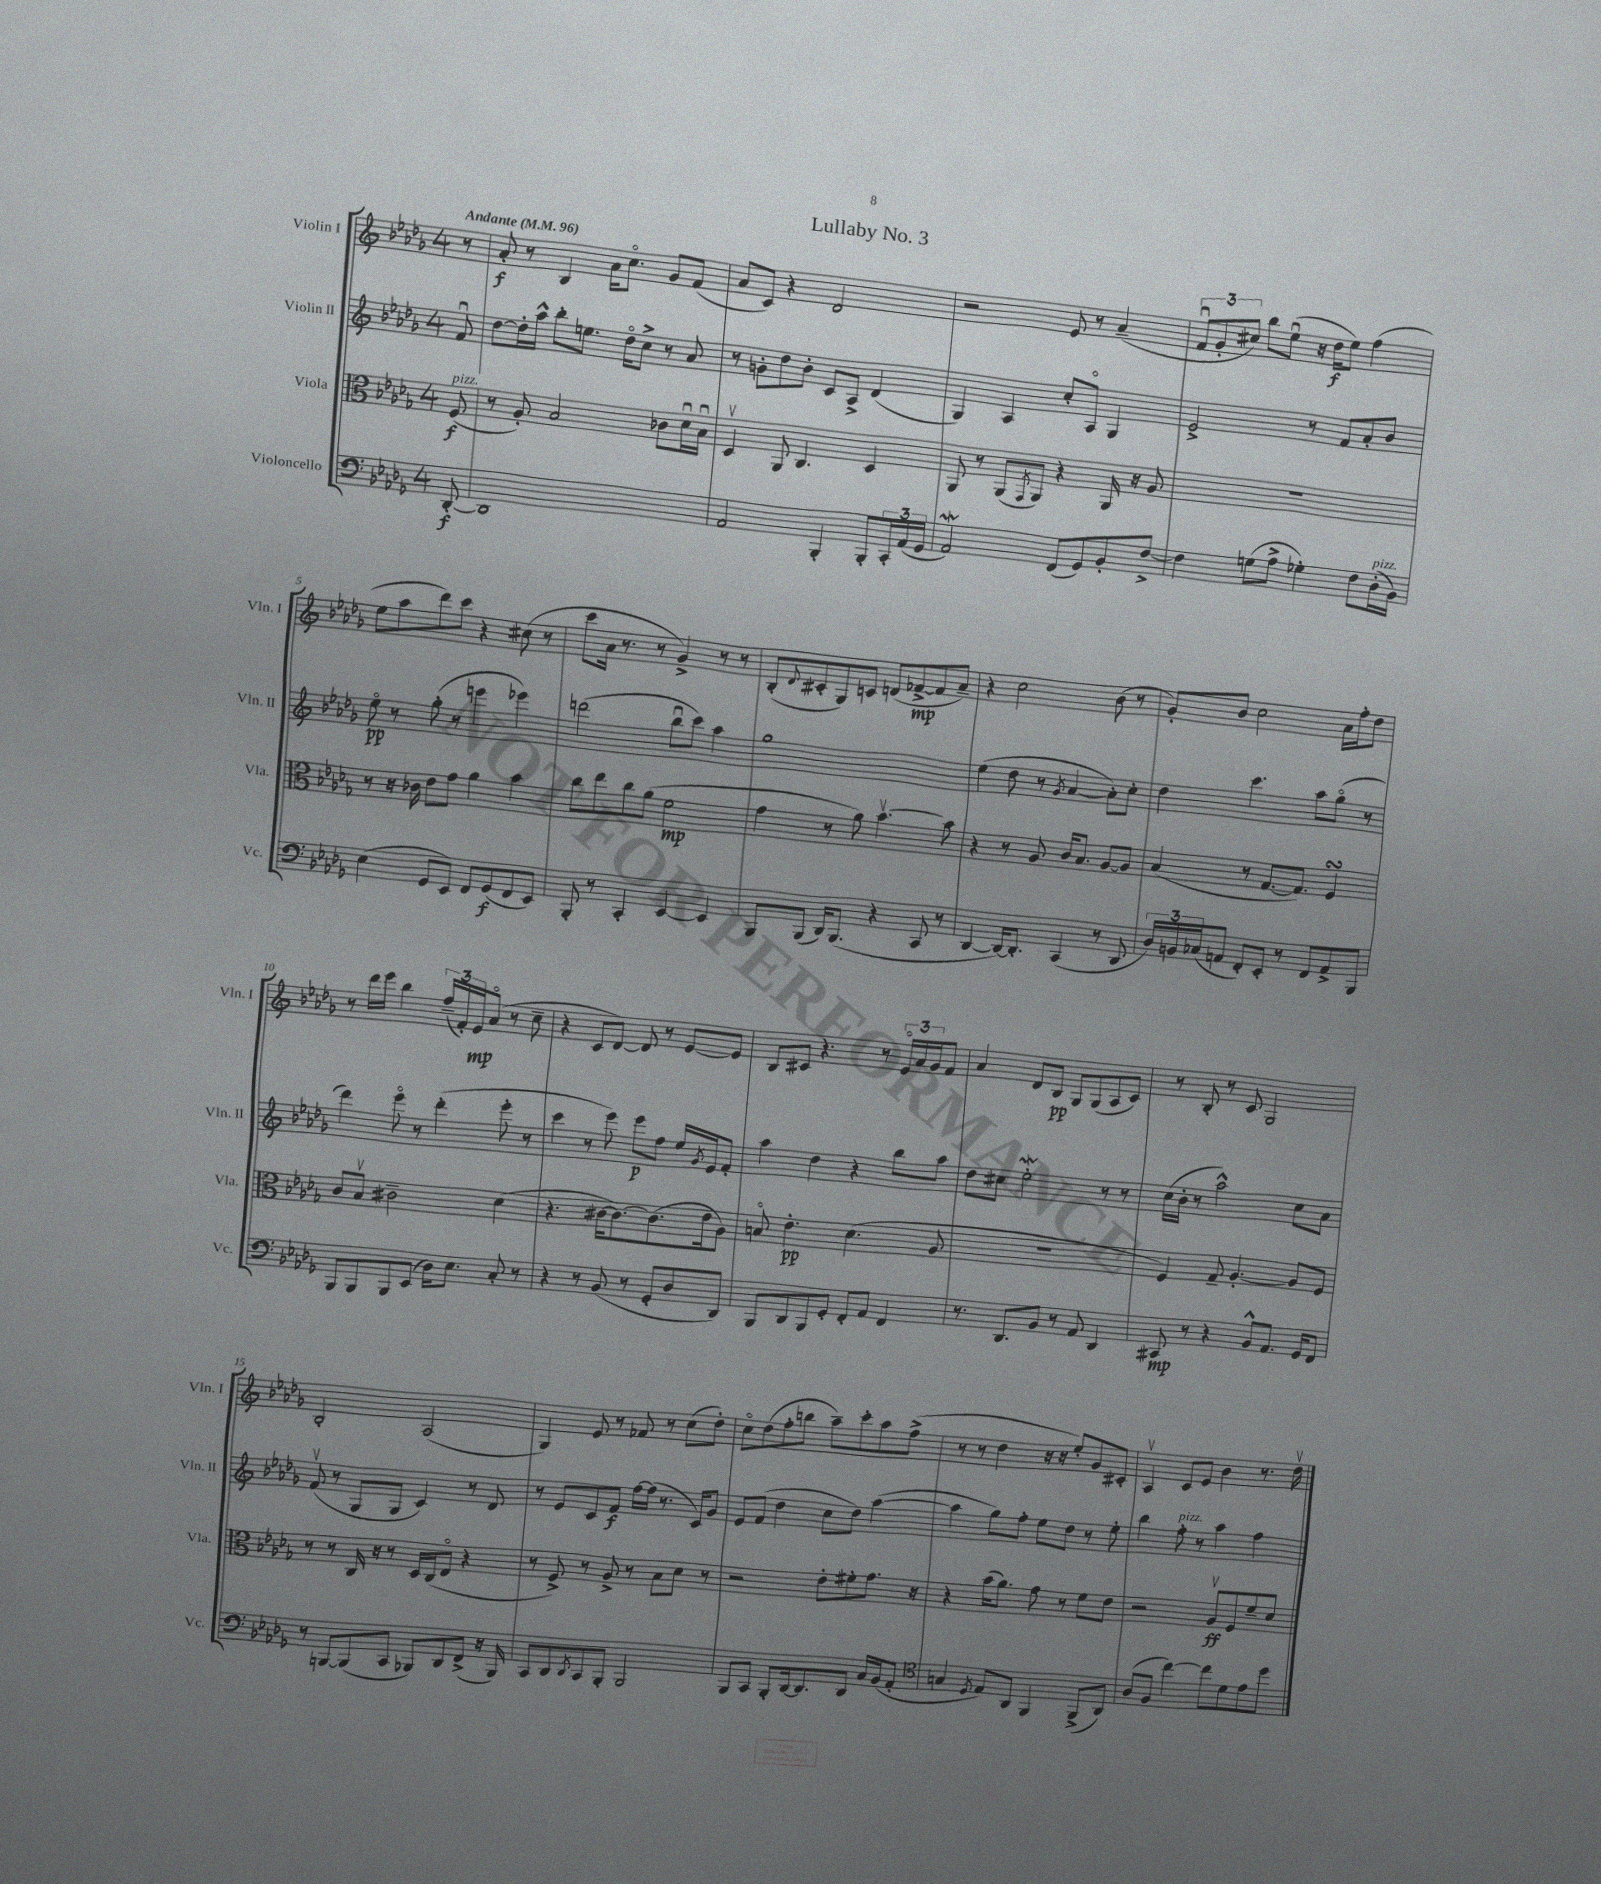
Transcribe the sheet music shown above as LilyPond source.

\header { title = "Lullaby No. 3" }
<<
\new StaffGroup <<
\new Staff = "s0" \with { instrumentName = "Violin I" shortInstrumentName = "Vln. I" } {
    \clef treble \key des \major \once \override Staff.TimeSignature.style = #'single-digit \time 4/4 \partial 8 \tempo "Andante" 4 = 96
    r8 |
    aes'8-.\f r8 bes4 aes'16 c''8.\flageolet ges'8 f'8( |
    aes'8 c'8) r4 des'2 |
    r2 ees'8 r8 aes'4--( |
    \tuplet 3/2 { f'8\downbow ges'8-. cis''8) } bes''8 ees''8\downbow( r16 des''16\f ees''8) f''4( |
    ees''8 aes''8 des'''8) c'''8 r4 cis''8( r8 |
    c'''8 aes'16 r8. r8 ges'4->) r8 r8 |
    bes8-.( \appoggiatura { des'8 } cis'8-. ges8) c'8 d'8( fes'8~->\mp fes'8 aes'8--) |
    r4 c''2 bes'8( r8 |
    ges'8-.) bes'8 c''2 aes'16 f''16-. des''8 |
    r8 des'''16 ees'''16 bes''4 \tuplet 3/2 { f''16--( f'16-.) ees'16\mp } aes'8\flageolet( r8 c''8-- |
    r4 c'8 des'8~) des'8 r8 ees'8~ ees'8 |
    bes8 cis'8 r4. r8 \tuplet 3/2 { ees'16\flageolet aes'16 ges'16 } f'8 |
    aes'4 des'8 bes8\pp ges8 ges8( aes8 c'8) |
    r8 bes8-. r8 c'8 ges2 |
    bes2-. aes2( |
    ges4) ees'8 r8 fes'8 r8 c''8( des''8-.) |
    c''8\flageolet des''8( f''8-. b''8 aes''8--) c'''8-. aes''8 f''8->( |
    r8 r8 des''4 r16 r16 ees''8-.) ges'8 cis'8-. |
    aes4\upbow c'8 ees'8 bes'4 r8. des''16\upbow \bar "|." |
}
\new Staff = "s1" \with { instrumentName = "Violin II" shortInstrumentName = "Vln. II" } {
    \clef treble \key des \major \once \override Staff.TimeSignature.style = #'single-digit \time 4/4 \partial 8
    f'8\downbow |
    des''8~ des''16-. aes''16-^ bes''8-. e''8. des''16\flageolet c''8-> r8 aes'8 |
    r8 g'8-. des''8 bes'8-. c'8 aes8-> des'4( |
    ges4) aes4 c''8-. aes8\flageolet ges4 |
    ees'2-> r8 f'8 aes'8-. bes'8 |
    ees''8\flageolet\pp r8 ges''8-.( r8 e'''4 ees'''4) |
    d'''2( bes''8\downbow c'''8) aes''4 |
    ges''1 |
    ees''4( des''8 r8 \acciaccatura { ges'8 } aes'4~ aes'8-.) c''8-. |
    des''4 c'''4. aes''8 ges''8\flageolet( r8 |
    des'''4) ees'''8\flageolet r8 des'''4-.( ees'''8-. r8 |
    c'''4 r8 ees'''8) ees'''8\p f''8 ees''16 \acciaccatura { ges'8 } ees'16 f'8-. |
    aes''4 des''4 r4 bes''8 aes''8 |
    des''8 cis''8 ees''2-.\mordent r8 r8 |
    c''16( bes'16-. r8 aes''2-^) c''8 aes'8 |
    f'8\upbow( r8 ges8 ges8 c'4) r8 des'8 |
    r8 ees'8 c'8 f'8\f f''16~ f''16( r8. c'16) ges'8 |
    ees'8 f'8( des''4 c''8 des''8) aes''4~( |
    aes''4 ges''8) f''8-. ees''8 des''8 r8 ees''8-. |
    bes''4 f''8-.^\markup { \italic "pizz." } r8 aes''4 f''4 \bar "|." |
}
\new Staff = "s2" \with { instrumentName = "Viola" shortInstrumentName = "Vla." } {
    \clef alto \key des \major \once \override Staff.TimeSignature.style = #'single-digit \time 4/4 \partial 8
    f8\f^\markup { \italic "pizz." }( |
    r8 aes8-.) bes2 ces'8 des'16\downbow bes16\downbow |
    des4\upbow aes,8 c4. des4 |
    aes,8 r8 aes,8( \acciaccatura { ges,8 } aes,8) r4 aes,16 r16 aes8 |
    r1 |
    r8 r16 ces'16 ees'8 ges'8 aes'4 bes'4 |
    c''8 ees''8 c''8 aes'8( f'2\mp |
    ges'4 r8 aes'8) bes'4.~\upbow bes'8 |
    r4 r8 aes8 c'16 bes8. aes8~ aes8 |
    bes4( r8 ges8.~ ges8.) f4\turn |
    c'8 bes8\upbow cis'2-- des'4( |
    r4. cis'16~ cis'8.~) cis'8.( ees'16 aes8) |
    b8\flageolet ees'4.-.\pp des'4.( aes8 |
    R1 |
    f4) ges8-- aes4.~-. aes8 f8 |
    r8 r8 c16 r16 r8 des16 c16( ees8\flageolet r4 |
    r8 f8->) r8 aes8-> r8 bes8 des'8 r8 |
    r2 ees'8-. fis'8-. ges'8. r16 |
    r4 bes'16( aes'8.) ges'8 r8 f'8 ees'8 |
    r2 aes8\upbow\ff f8 f'8-- des'8 \bar "|." |
}
\new Staff = "s3" \with { instrumentName = "Violoncello" shortInstrumentName = "Vc." } {
    \clef bass \key des \major \once \override Staff.TimeSignature.style = #'single-digit \time 4/4 \partial 8
    des,8~-.\f |
    des,1 |
    aes,2 bes,,4-. bes,,8-. \tuplet 3/2 { c,16-. aes,16( ges,16 } |
    aes,2\mordent) f,8( ges,8) bes,8-. f8~-> |
    f4 g8( aes8-> ges4-.) f8 des16-.^\markup { \italic "pizz." }( bes,16) |
    ees4( ges,8 ees,8) f,8 ges,8\f( f,8 ees,8) |
    bes,,8-. r8 c,4-. ees,4~ ees,4 |
    bes,,8 bes,,8( des,16) bes,,8.( r4 c,8 r8 |
    des,4~ des,16~) des,8.-. c,4( r8 des,8 |
    \tuplet 3/2 { des16) b,16 ces16( } a,8 f,8-.) ees,8-. r8 f,8 a,8-> bes,,8 |
    bes,,8 bes,,8 bes,,8 ees,8( des16) ees8. c8-. r8 |
    r4 r8 bes,8( r8 ges,8-. des8 des,8) |
    bes,,8 des,8 bes,,8 ges,8-. f,8-. aes,8 f,4 |
    r8. des,8. bes,8 r8 aes,8 des,4 |
    cis,8\mp r8 r4 bes,8-^ aes,8. ges,16 f,8 |
    r8 b,,8~ b,,8( c,8 bes,,8) des,8 f,8->( r16 bes,,16) |
    c,8 des,8 \acciaccatura { des,8 } c,8 bes,,8-. bes,,2 |
    bes,,8 c,8 bes,,8-. des,16~ des,8. des,8 c16 bes,16( aes,8-. |
    \clef tenor g4 \acciaccatura { des8 } ees8) aes,8 f,4 f,8->( aes,8) |
    aes8( f8 c''4~) c''8 des'8 ees'8 des''8 \bar "|." |
}
>>
>>
